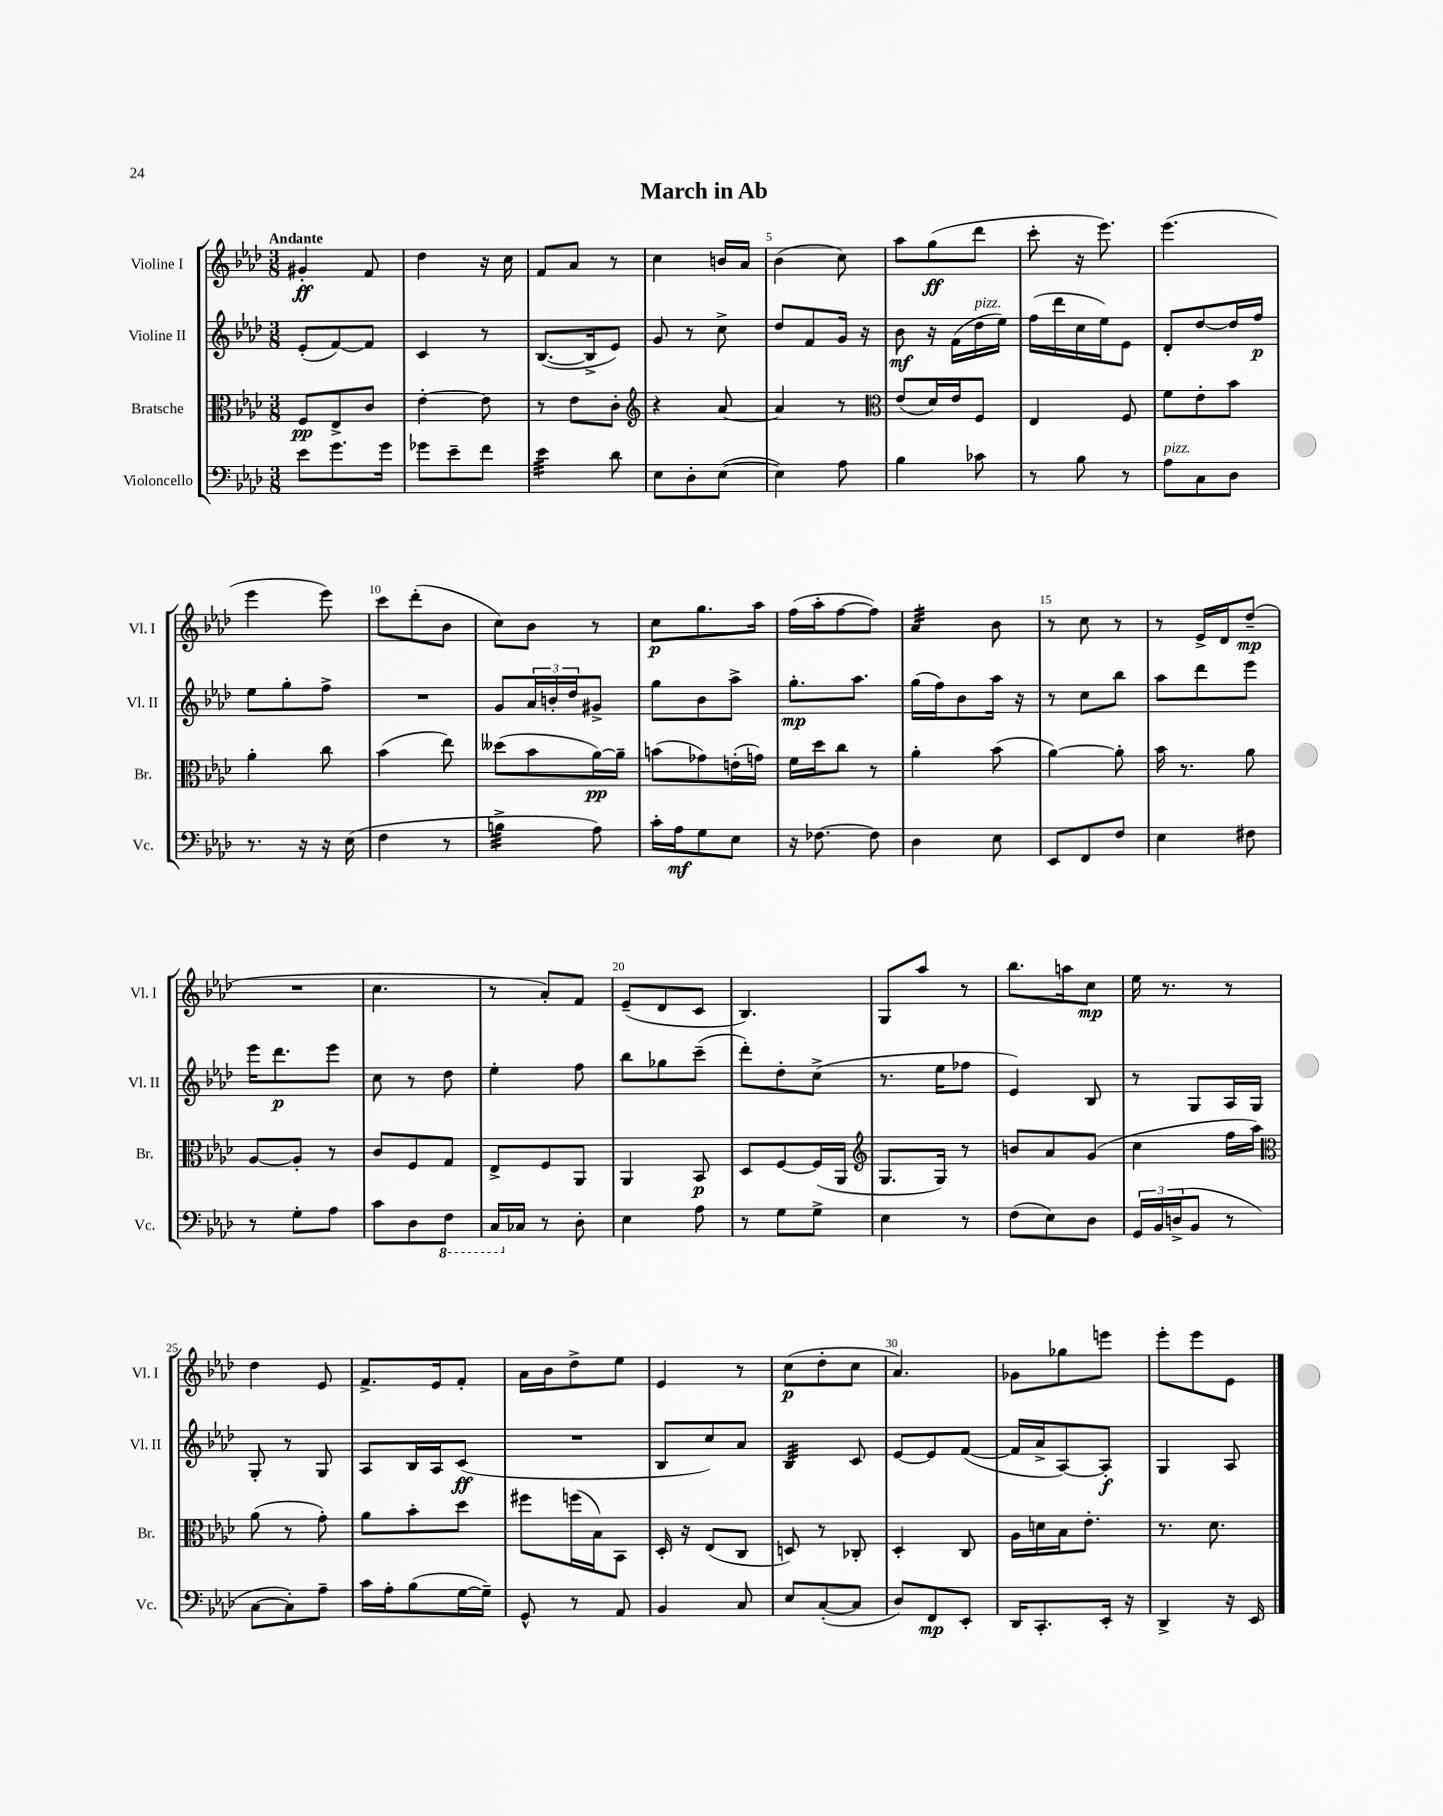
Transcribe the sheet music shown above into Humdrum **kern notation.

**kern	**kern	**kern	**kern
*staff4	*staff3	*staff2	*staff1
*clefF4	*clefC3	*clefG2	*clefG2
*k[b-e-a-d-]	*k[b-e-a-d-]	*k[b-e-a-d-]	*k[b-e-a-d-]
*M3/8	*M3/8	*M3/8	*M3/8
8e-	8F	(8e-'	4g#'
8.g	8E-^	[8f)	.
.	8c	8f]	8f
16g	.	.	.
=	=	=	=
8g-	[4e-'	4c	4dd-
8e-~	.	.	.
8f	8e-]	8r	16r
.	.	.	16cc
=	=	=	=
4e-	8r	([8.B-	8f
.	8e-	.	8a-
.	.	16B-^]	.
8d-	8c'	8e-)	8r
=	=	=	=
*	*clefG2	*	*
8E-	4r	8g	4cc
8D-'	.	8r	.
([8E-	[8a-	8cc^	16b
.	.	.	16a-
=	=	=	=
4E-])	4a-]	8dd-	(4b-
.	.	8f	.
8A-	8r	16g	8cc)
.	.	16r	.
=	=	=	=
*	*clefC3	*	*
4B-	(8e-	8b-	8aa-
.	16d-)	16r	(8gg
.	16e-	(16f	.
8c-	8F	16dd-	8ddd-
.	.	16ee-)	.
=	=	=	=
8r	4E-	(16ff	8ccc'
.	.	16ddd-	.
8B-	.	16cc	16r
.	.	16ee-)	8.eee-)
8r	8F	8e-	.
=	=	=	=
8A-	8f	8d-'	(4.eee-
8C	8e-'	[8dd-	.
8D-	8b-	16dd-]	.
.	.	16ff	.
=	=	=	=
8.r	4a-'	8ee-	4eee-
.	.	8gg'	.
16r	.	.	.
16r	8cc	8ff^	8eee-)
(16E-	.	.	.
=	=	=	=
4F	(4b-	4.r	8ccc
.	.	.	(8ddd-'
8r	8ee-)	.	8b-
=	=	=	=
4B^	(8dd--	8g	8cc)
.	8b-	24a-	8b-
.	.	24b'	.
.	.	24dd-	.
8A-)	[16a-)	8g#^	8r
.	16a-~]	.	.
=	=	=	=
16c'	(8b	8gg	8cc
16A-	.	.	.
8G	8g-)	8b-	8.gg
8E-	(16e'	8aa-^	.
.	16g)	.	16aa-
=	=	=	=
16r	16f	8.gg'	(16ff
[8.F-	16dd-	.	16aa-'
.	8cc	.	[8ff
.	.	8.aa-	.
8F-]	8r	.	8ff])
=	=	=	=
4D-	4a-'	(16gg	4a-
.	.	16ff)	.
.	.	8b-	.
8E-	(8b-	16aa-	8b-
.	.	16r	.
=	=	=	=
8EE-	[4a-)	8r	8r
8FF	.	8cc	8cc
8F	8a-']	8bb-	8r
=	=	=	=
4E-	16b-	8aa-	8r
.	8.r	.	.
.	.	8ddd-	16e-^
.	.	.	16d-
8F#	8a-	8eee-	(8dd-~
=	=	=	=
8r	[8A-	16eee-	4.r
.	.	8.ddd-	.
8G'	8A-']	.	.
8A-	8r	8eee-	.
=	=	=	=
8c	8c	8cc	4.cc
8D-	8F	8r	.
8FF	8G	8dd-	.
=	=	=	=
16CC	8E-^	4ee-'	8r
16C-	.	.	.
8r	8F	.	8a-')
8D-'	8AA-	8ff	8f
=	=	=	=
4E-	4AA-	8bb-	(8e-~
.	.	8gg-	8d-
8A-	8BB-	(8ccc~	8c
=	=	=	=
8r	8D-	8ddd-')	4.B-)
8G	[8F	8dd-'	.
8G^	(16F]	(8cc^	.
.	16AA-	.	.
=	=	=	=
*	*clefG2	*	*
4E-	8.G	8.r	8G
.	.	.	8aa-
.	16G)	16ee-	.
8r	8r	8ff-	8r
=	=	=	=
(8F	8b	4e-)	8.bb-
8E-)	8a-	.	.
.	.	.	16aa
8D-	(8g	8B-	8cc
=	=	=	=
24GG	4cc	8r	16ee-
24BB-	.	.	.
.	.	.	8.r
(24D^	.	.	.
8BB-	.	8G	.
8r	16ff	16A-	8r
.	16aa-)	16G	.
=	=	=	=
*	*clefC3	*	*
[8C	(8a-	8G'	4dd-
8C'])	8r	8r	.
8A-~	8g')	8G	8e-
=	=	=	=
16c	8a-	8A-	8.f^
16A-'	.	.	.
(8B-	8b-'	16B-	.
.	.	16A-	16e-
[16G	8dd-	(8c	8f'
16G~])	.	.	.
=	=	=	=
8GG^^	8ff#	4.r	16a-
.	.	.	16b-
8r	(16ff	.	8dd-^
.	16B-)	.	.
8AA-	8BB-	.	8ee-
=	=	=	=
4BB-	16D-'	8B-	4e-
.	16r	.	.
.	(8E-	8cc)	.
8C	8C	8a-	8r
=	=	=	=
8E-	8D)	4B-	(8cc
([8C'	8r	.	8dd-'
8C]	8C-'	8c	8cc
=	=	=	=
8D-)	4D-'	[8e-	4.a-)
8FF	.	8e-]	.
8EE-'	8C	([8f	.
=	=	=	=
16DD-	16A-	16f]	8g-
8.CC'	16d	16a-^	.
.	16B-	[8A-)	8gg-
.	8.e-'	.	.
16EE-'	.	8A-']	8eee
16r	.	.	.
=	=	=	=
4DD-^	8.r	4G	8eee-'
.	.	.	8eee-
.	8.d-	.	.
16r	.	8A-	8e-
16EE-	.	.	.
==	==	==	==
*-	*-	*-	*-
